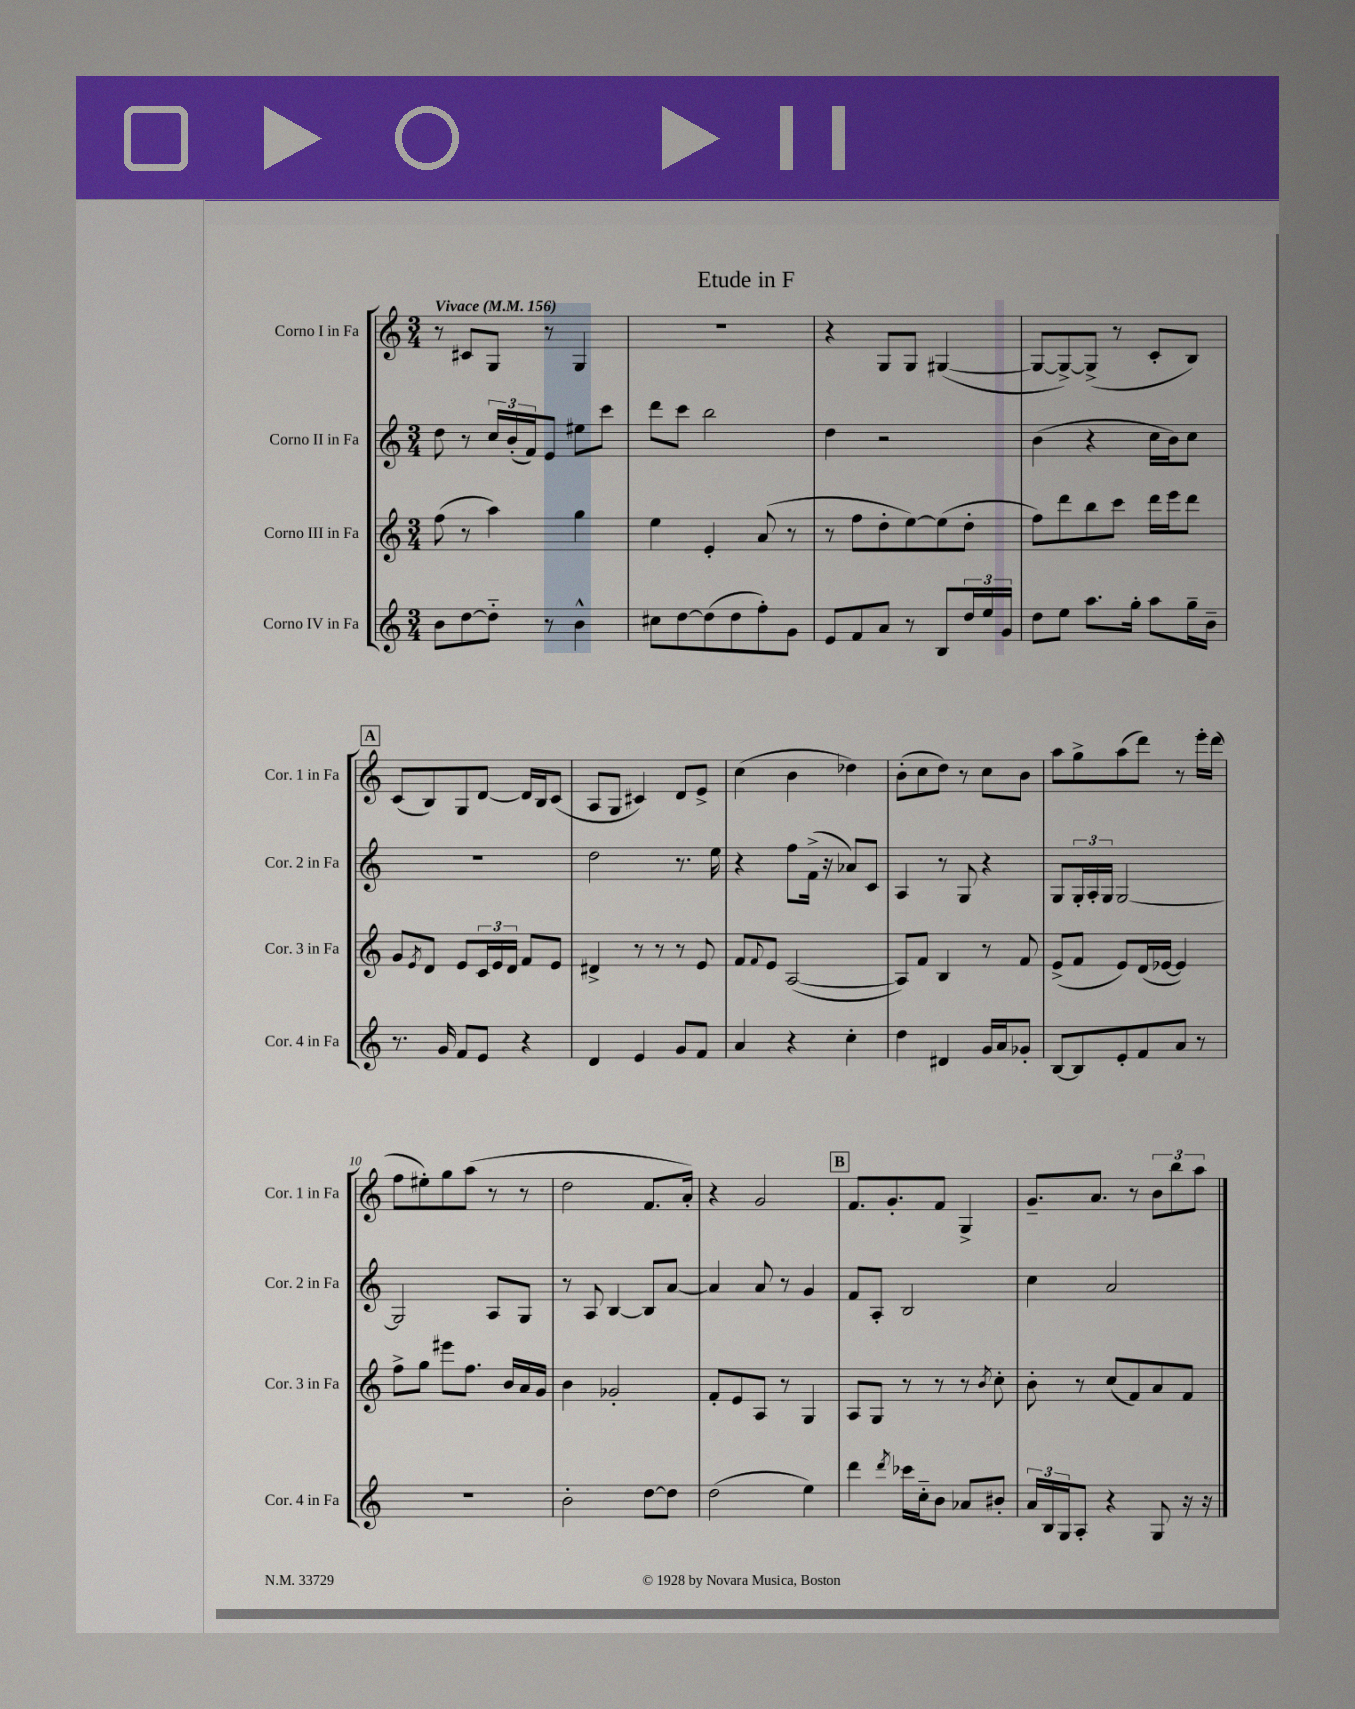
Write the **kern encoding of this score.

**kern	**kern	**kern	**kern
*staff4	*staff3	*staff2	*staff1
*clefG2	*clefG2	*clefG2	*clefG2
*k[]	*k[]	*k[]	*k[]
*M3/4	*M3/4	*M3/4	*M3/4
*MM156	*MM156	*MM156	*MM156
8b\L	(8ff\	8dd\	8r
[8dd\	8r	8r	8c#/L
8dd'~\]J	4aa\)	24cc/LL	8G/J
.	.	(24b'/	.
.	.	24f/J)	.
8r	.	8e/J	8r
4b^^\	4gg\	8ee#\L	4G/
.	.	8ccc\J	.
=	=	=	=
8cc#\L	4ee\	8ddd\L	2.r
[8dd\	.	8ccc\J	.
(8dd\]	4e'/	2bb\	.
8dd\	.	.	.
8ff'\)	(8a/	.	.
8g\J	8r	.	.
=	=	=	=
8e/L	8r	4dd\	4r
8f/	8ff\L	.	.
8a/J	8dd'\	2r	8G/L
8r	[8ee\)	.	8G/J
8B/L	(8ee\]	.	([4G#/
24dd/L	8dd'\J	.	.
24ee/	.	.	.
24g/JJ	.	.	.
=	=	=	=
8dd\L	8ff\L)	(4b\	8G#/_L
8ee\J	8ddd\	.	8G#^/_)
8.aa\L	8bb\	4r	(8G#^/]J
.	8ccc\J	.	8r
16gg'\Jk	.	.	.
8aa\L	16ddd\LL	16cc\LL	8c'/L
.	16eee\J	16b\J)	.
16gg~\L	8ddd\J	8cc\J	8B/J)
16b~\JJ	.	.	.
=	=	=	=
8.r	8g/L	2.r	(8c/L
.	8qe/	.	.
.	8d/J	.	8B/)
16g/	.	.	.
8f/L	8e/L	.	8G/
8e/J	24c/L	.	[8d/J
.	24e/	.	.
.	24d/JJ	.	.
4r	8f/L	.	16d/]LL
.	.	.	16B/J
.	8e/J	.	(8c/J
=	=	=	=
4d/	4d#^/	2dd\	8A/L
.	.	.	8G/J
4e/	8r	.	4c#/)
.	8r	.	.
8g/L	8r	8.r	8d/L
8f/J	8e/	.	8e^/J
.	.	16ee\	.
=	=	=	=
4a/	8f/L	4r	(4cc\
.	8qqf/	.	.
.	8e/J	.	.
4r	([2A/	8ff\L	4b\
.	.	(16f^\Jk	.
.	.	16r	.
4cc'\	.	8a-/L)	4dd-\)
.	.	8c/J	.
=	=	=	=
4dd\	8A/]L)	4A/	(8b'\L
.	8f/J	.	8cc\
4d#/	4B/	8r	8dd\J)
.	.	8G/	8r
16g/LL	8r	4r	8cc\L
16a/J	.	.	.
8g-'/J	8f/	.	8b\J
=	=	=	=
[8B/L	(8e^/L	8G/L	8aa\L
8B/]	8f/J	24G'/L	8gg^\
.	.	24A'/	.
.	.	24G/JJ	.
8e'/	8e/L)	[2G/	(8aa\
8f/	(16d/L	.	8ddd\J)
.	[16e-/JJ	.	.
8a/J	4e-/])	.	8r
8r	.	.	16eee'\LL
.	.	.	(16ddd\JJ
=	=	=	=
2.r	8ff^\L	2G/]	8ff\L
.	8gg\J	.	8ee#'\)
.	8eee#\L	.	8gg\
.	8.ff\J	.	(8aa\J
.	.	8A/L	8r
.	16b/LL	.	.
.	16a/	8G/J	8r
.	16g/JJ	.	.
=	=	=	=
2b'\	4b\	8r	2dd\
.	.	8A/	.
.	2g-'/	[4B/	.
[8dd\L	.	8B/]L	8.f/L
8dd\]J	.	[8a/J	.
.	.	.	16a'/Jk)
=	=	=	=
(2dd\	8f'/L	4a/]	4r
.	8e/	.	.
.	8A/J	8a/	2g/
.	8r	8r	.
4ee\)	4G/	4g/	.
=	=	=	=
4ddd\	8A/L	8f/L	8.f/L
.	8G/J	8A'/J	.
.	.	.	8.g'/
8qddd/	.	.	.
16ccc-\LL	8r	2B/	.
16cc'~\J	.	.	.
8b\J	8r	.	8f/J
8a-/L	8r	.	4G^/
.	8qb/	.	.
8b#'/J	8cc'\	.	.
=	=	=	=
24a/LL	8b'\	4cc\	8.g~/L
24B/	.	.	.
24G/J	.	.	.
8A'/J	8r	.	.
.	.	.	8.a/J
4r	(8cc/L	2a/	.
.	8f/)	.	8r
8G/	8a/	.	12b\L
.	.	.	12bb\
16r	8f/J	.	.
.	.	.	12aa\J
16r	.	.	.
==	==	==	==
*-	*-	*-	*-
